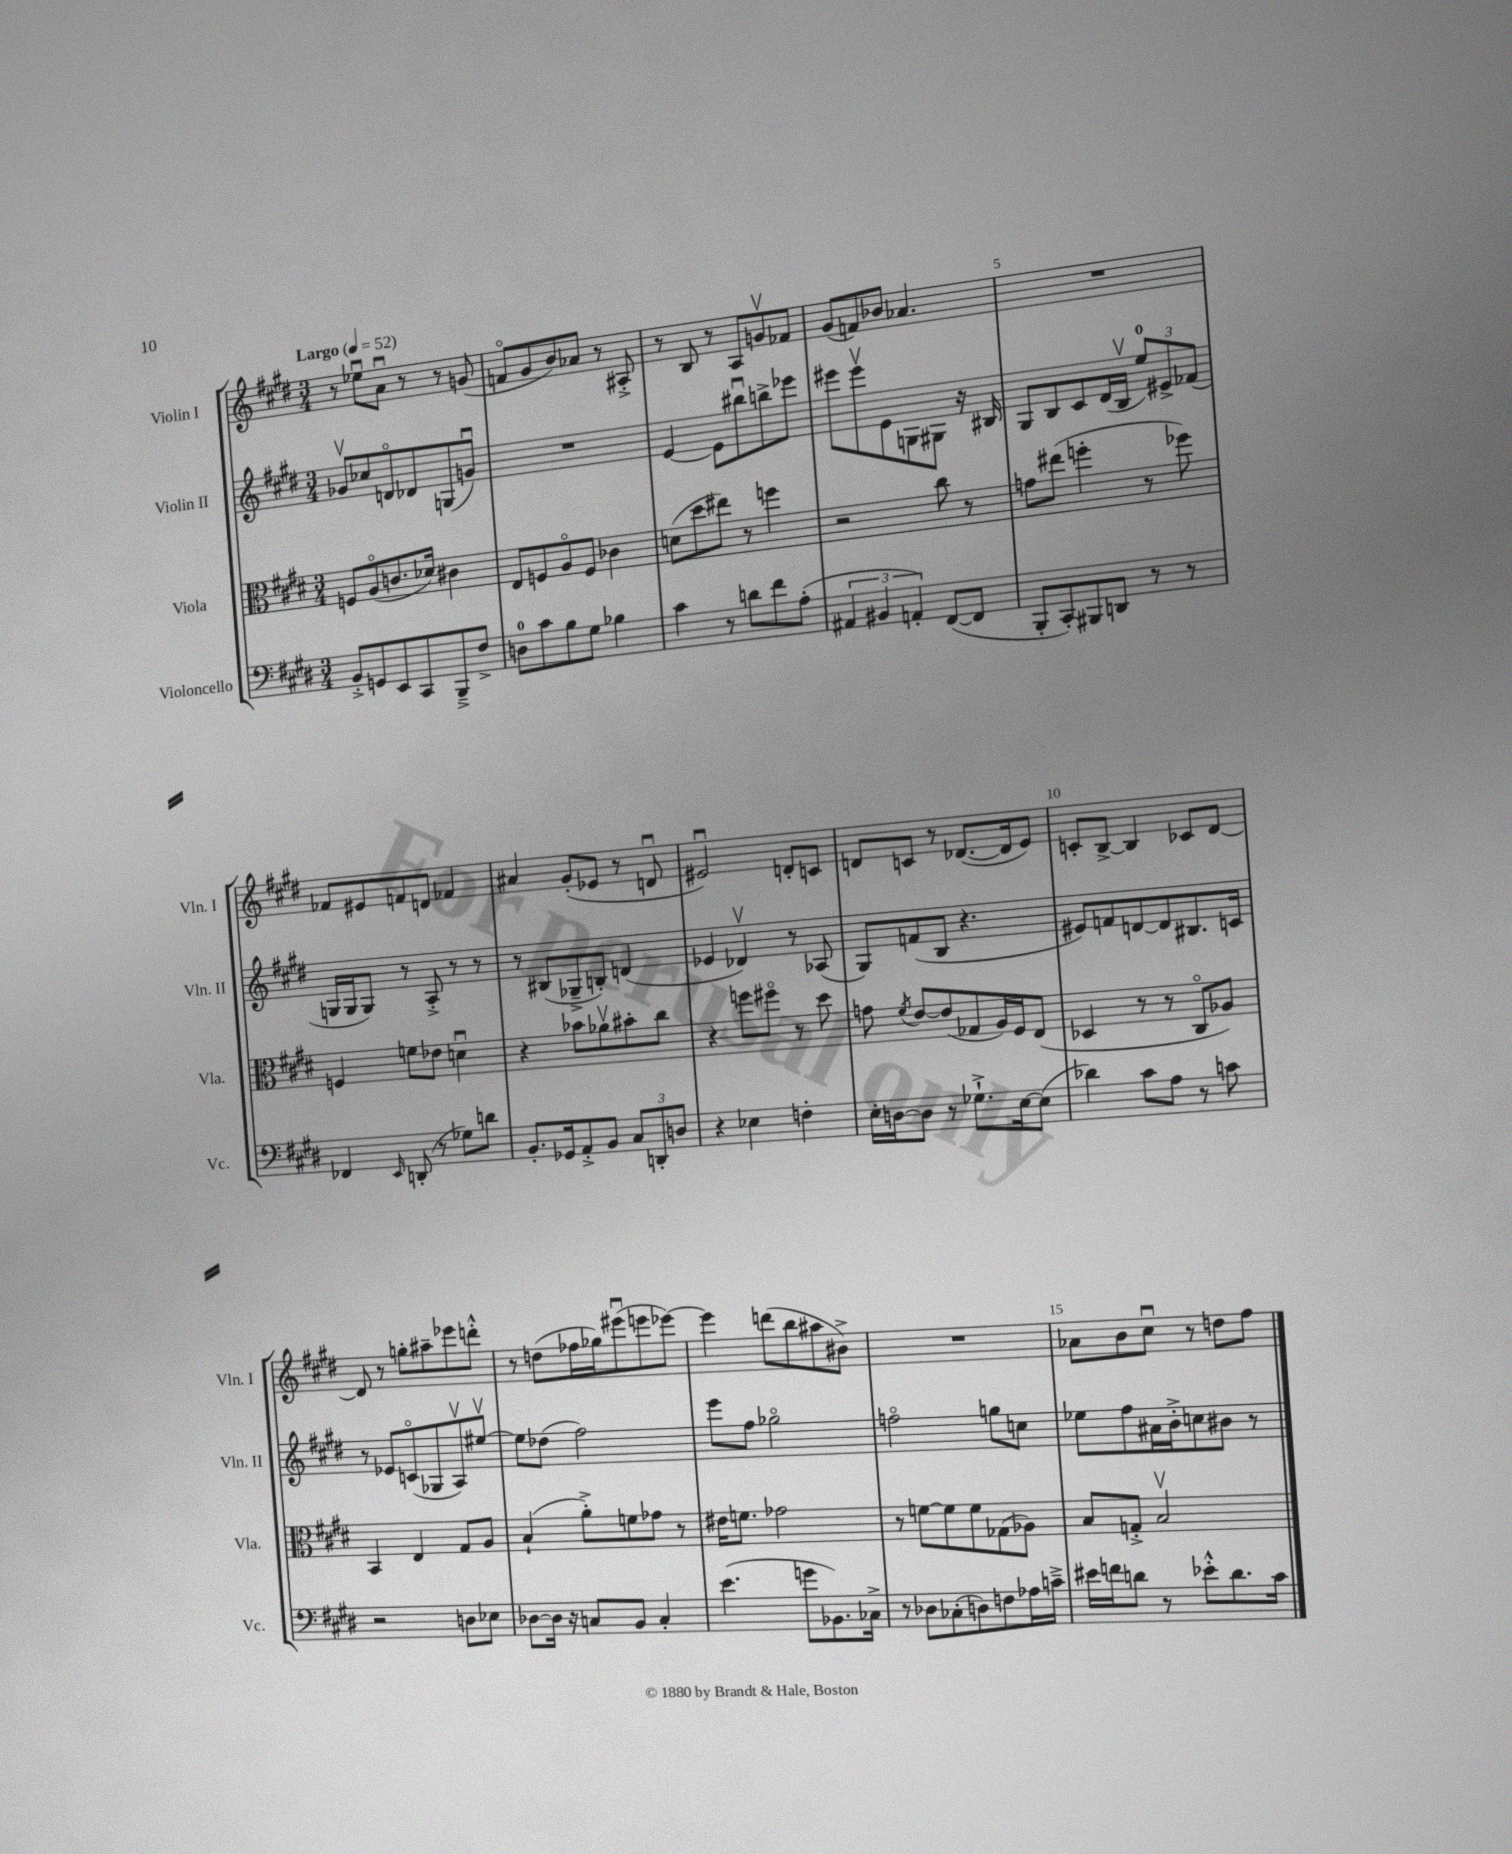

**kern	**kern	**kern	**kern
*part4	*part3	*part2	*part1
*staff4	*staff3	*staff2	*staff1
*I"Violoncello	*I"Viola	*I"Violin II	*I"Violin I
*I'Vc.	*I'Vla.	*I'Vln. II	*I'Vln. I
*clefF4	*clefC3	*clefG2	*clefG2
*k[f#c#g#d#]	*k[f#c#g#d#]	*k[f#c#g#d#]	*k[f#c#g#d#]
*M3/4	*M3/4	*M3/4	*M3/4
*MM52	*MM52	*MM52	*MM52
=1	=1	=1	=1
!	!	!	!LO:TX:a:B:t=Largo
8BB'^/L	8Fn/L	8g-Xv/L	8r
8GGn/	(8A/	8cc-X/	8ee-Xu\L
8EE/	8.cn/	8dn/	8au\J
8CC#/	.	8d-X/	8r
.	16d-X/Jk)	.	.
8BBB~^/	4c#X\	(8Gn/	8r
8F#^/J	.	8gnu/J)	(8gn/
=2	=2	=2	=2
8Dn\L	8E/L	2.r	8fn/L
8c#\	8Fn/	.	8g#/
8B\	8A/	.	8b/)
8G#\J	8F/J	.	8a-X/J
4B-X\	4c-X\	.	8r
.	.	.	8A#X'^/
=3	=3	=3	=3
4c#\	(8dn\L	[4e/	8r
.	8dd#\	.	8B/
8r	8ee#X\J)	8e\L]	8r
8dn\L	8r	8bb#Xu\	8A/L
8f#\	4ffn\	8bbn^\	8gnv/
(8A'\J	.	8eee-X\J	8f-X/J
=4	=4	=4	=4
6AA#X/	2r	8eee#X\L	(8g#/L
.	.	8eee#v\	8fn/)
6BB#X/	.	.	.
.	.	8e\	8b-X/J
6AAn'/)	.	.	.
.	.	8Gn\	4.a-X/
([8FF#/L	8cc#\	8G#X\J	.
8FF#/J]	8r	16r	.
.	.	16B#X/	.
=5	=5	=5	=5
8BBB'/L	8gn\L	8G#/L	2.r
8CC#'/)	(8ee#X\J	8B/	.
8BBB#X/	4ffn'\	8c#/	.
8DDn/J	.	(16d#/L	.
.	.	16Bv/JJ	.
8r	8r	12ee/L)	.
.	.	12e#X^/	.
8r	8ff-X\)	.	.
.	.	(12f-X/J	.
!!LO:LB:g=z
=6	=6	=6	=6
4FF-X/	4Fn/	16Gn/LL	8f-X/L
.	.	16G/J	.
.	.	8G/J)	8e#X/
16qqEE/	.	.	.
(8DDn'/	8fn\L	8r	8fn/
8r	8e-X\J	8A'^/	8dn/J
8G-X\L)	4dnu\	8r	4f-X/
8dn\J	.	8r	.
=7	=7	=7	=7
8.BB'/L	4r	8r	4a#X/
.	.	(8B#X/L	.
16GG-X/k	.	.	.
8AA'^/	8b-X\L	8G-X~^/	(8g#'/L
8BB/J	8a-Xv\	8Bn'/J)	8e-X/J
12C#/L	8b#X'\	(4dn/	8r
12DDn'/	.	.	.
.	8cc#\J	.	8dnu/
12Dn/J	.	.	.
=8	=8	=8	=8
4r	4r	4e-X/	2e#Xu/)
4E-X\	8ffn\L	4d-Xv/)	.
.	8ff#X\J	.	.
4Fn'\	8r	8r	8dn'/L
.	8dd#\	(8A-X/	8cn/J
=9	=9	=9	=9
16E'\LL	8gn\	8G#/L)	8dn/L
[16Dn\J	.	.	.
.	8qf#/	.	.
8D\J]	[8e/L	(8fn/	8cn/J
8r	(8e/]	8B/J	8r
8.G-X`^\L	8G-X/	4.r	([8.d-X/L
.	16A/L)	.	.
[16E\k	16F#/J	.	16d-/k]
(8E\J]	(8E/J	.	8e/J)
=10	=10	=10	=10
4d-X\)	4D-X/	8e#X/L)	8cn'/L
.	.	8fn/	[8B^/J
8c#\L	8r	[8dn/	4B/]
8A\J	8r	8d/]	.
8r	8C#/L	8.B#X/	8c-X/L
8cn\	8A-X/J)	.	[8d#/J
.	.	16cn/Jk	.
!!LO:LB:g=z
=11	=11	=11	=11
2r	4BB/	8r	8d#/]
.	.	8e-X/L	8r
.	4E/	(8cn/	8ggn'\L
.	.	8G-X/	8aa#X~\
8Dn\L	8G#/L	8Av/)	8eee-X\
8E-X\J	8A/J	[8ee#Xv/J	8dddn'^^\J
=12	=12	=12	=12
[8D-X\L	(4B`/	8ee#\L]	8r
16D-\Jk]	.	(8dd-X\J	(8ddn\L
16r	.	.	.
8Cn/L	8a'^\L)	2ff#\)	16ff-X\L
.	.	.	16gg-X\J)
8BB/J	8fn\	.	(8eee#Xu\
4C'/	8g-X\J	.	8eeen\
.	8r	.	[8eee-X\J)
=13	=13	=13	=13
(4.e\	16e#X\KL	8eee\L	4eee-\]
.	8.fn\J	.	.
.	.	8ff#\J	.
.	2g-X\	2gg-X\	(8dddn\L
8gn\L	.	.	8bb\
8.BB-X\)	.	.	8aa#X\
.	.	.	8b#X^\J)
16C-X^\Jk	.	.	.
=14	=14	=14	=14
8r	8r	2ffn\	2.r
8D-X\L	[8fn\L	.	.
(8C-X'\	8f\]	.	.
8Dn\)	8f\	.	.
8Fn\	(8G-X\	8ggn\L	.
16A-X\L	8A-X\J)	8ccn\J	.
16cn~^\JJ	.	.	.
=15	=15	=15	=15
16e#X\LL	8B/L	8ee-X\L	8a-X\L
16fn\J	.	.	.
8dn\J	8Gn'^/J	8ff#\	8b\
8r	2Bv/	16a#X\L	8cc#u\J
.	.	16b'^\J	.
8e-X'^^\L	.	8ccn\	8r
8.d\	.	8b#X\J	8ddn\L
.	.	8r	8ff#\J
16c#\Jk	.	.	.
==	==	==	==
*-	*-	*-	*-
